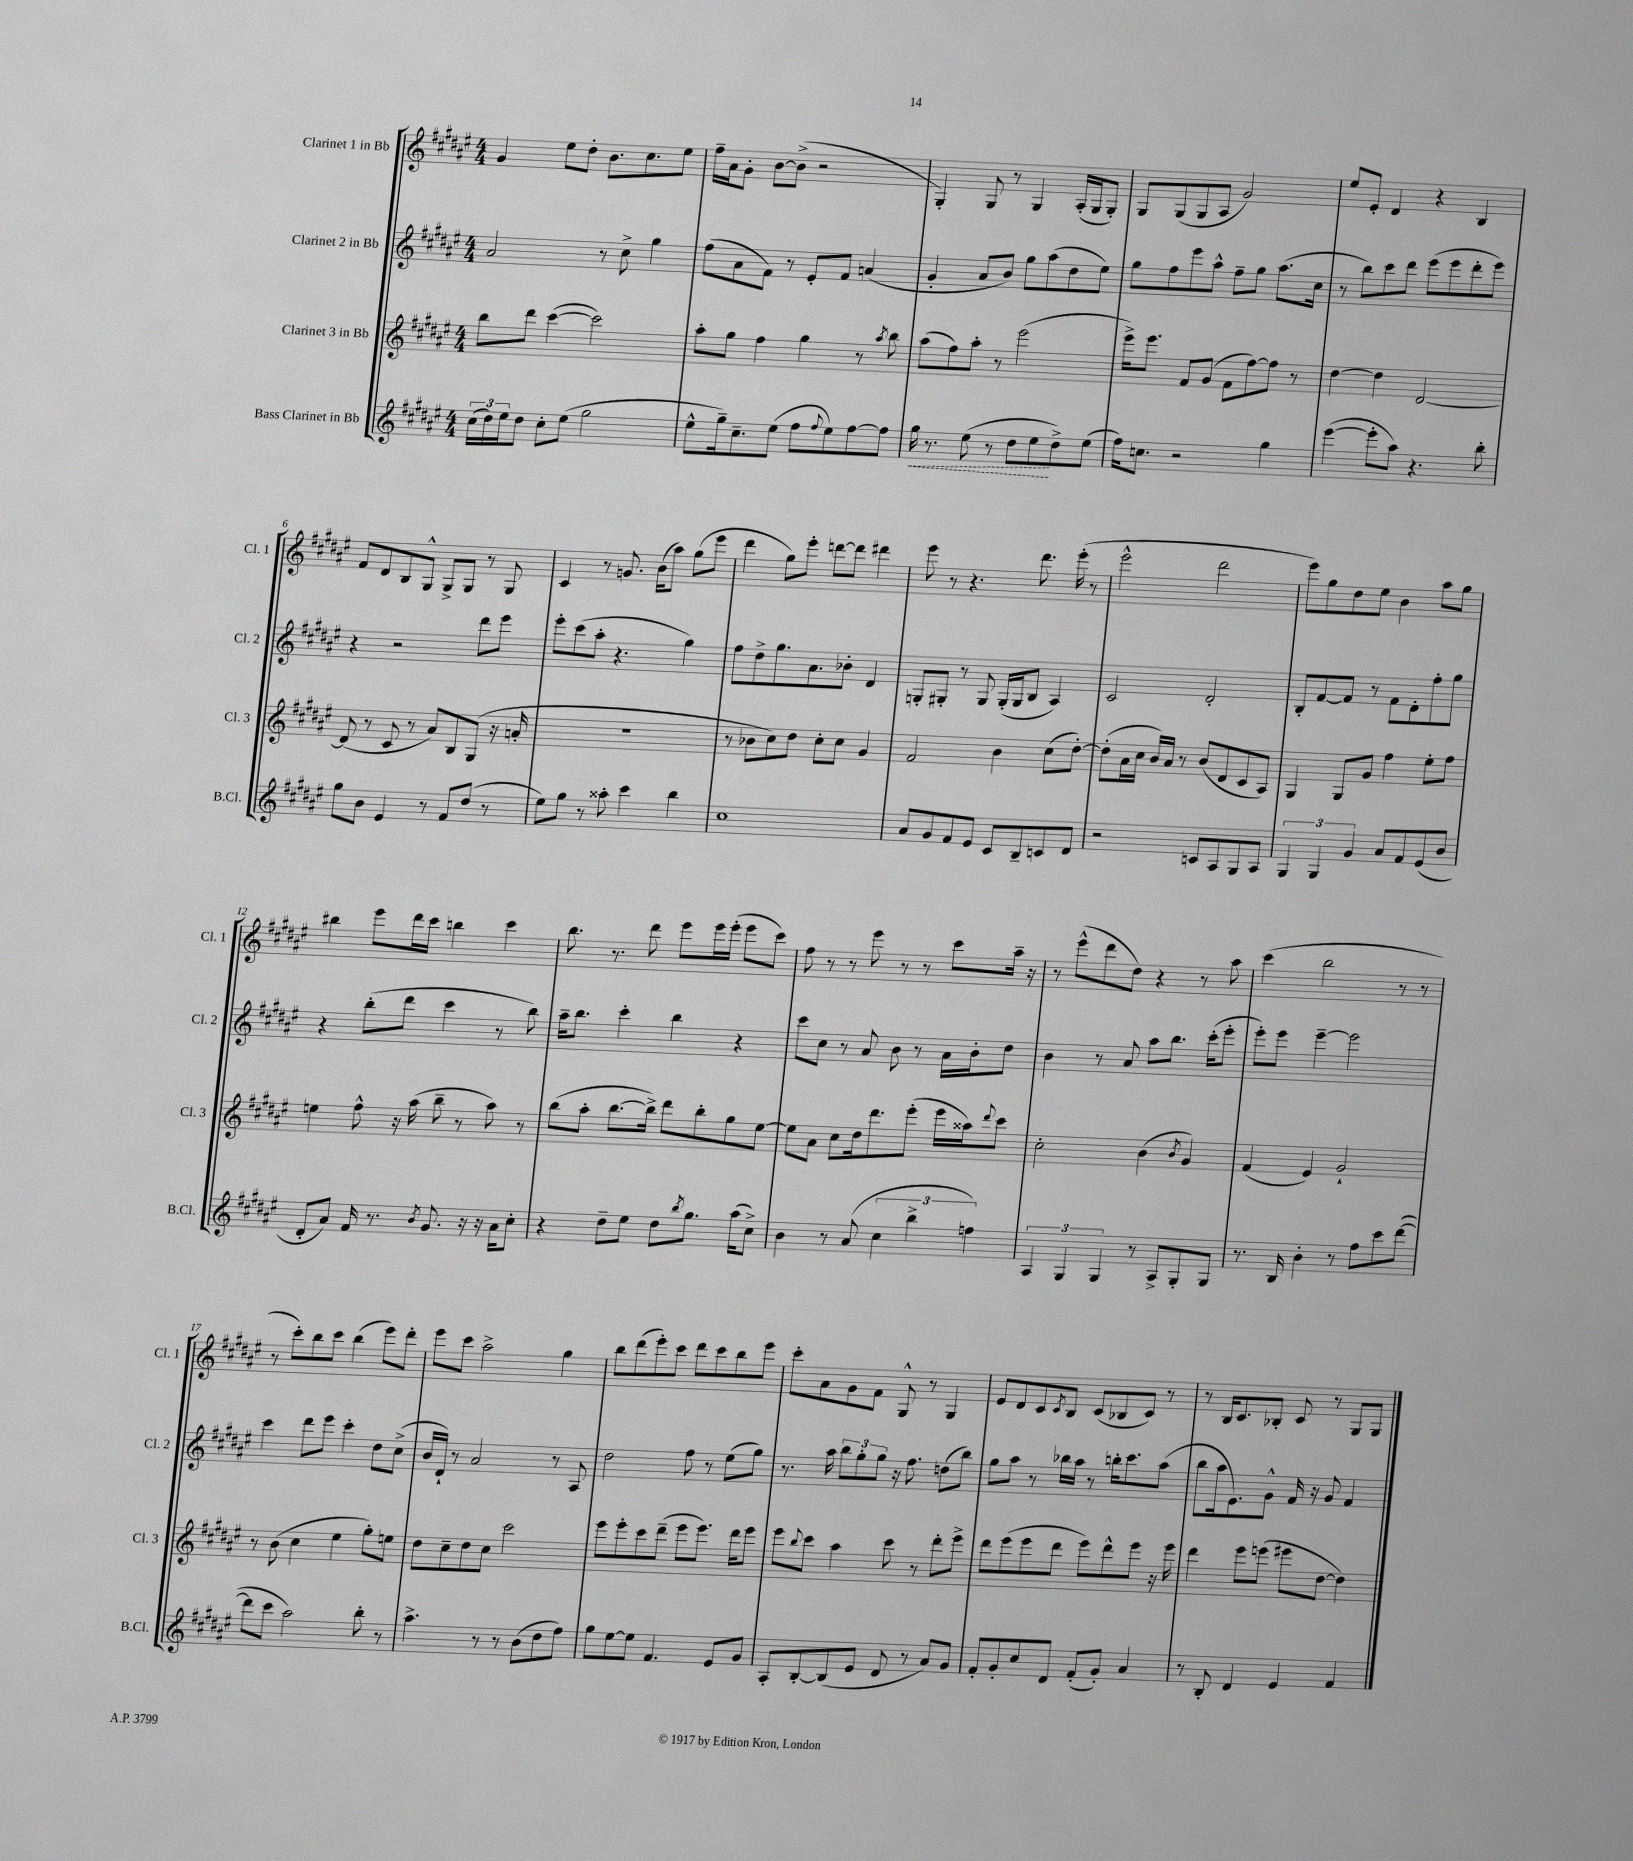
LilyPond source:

<<
\new StaffGroup <<
\new Staff = "s0" \with { instrumentName = "Clarinet 1 in Bb" shortInstrumentName = "Cl. 1" } {
    \clef treble \key fis \major \numericTimeSignature \time 4/4
    gis'4 eis''8 dis''8-. b'8. cis''8. eis''8 |
    fis''16-- ais'16 gis'8-. b'8~ b'8->( r2 |
    gis4-.) gis8 r8 gis4 ais16-.( gis16 gis8-.) |
    gis8 gis8( gis8 ais8 gis'2) |
    eis''8 eis'8-. dis'4 r4 b4 |
    fis'8 dis'8 b8 gis8-^ gis8-> gis8 r8 gis8 |
    cis'4 r8 g'8. b'16( ais''8) gis''8( eis'''8 |
    dis'''4 gis''8) eis'''8-. d'''8~ d'''8 dis'''4 |
    eis'''8 r8 r4. dis'''8. eis'''16-.( r8 |
    eis'''2-^ dis'''2 |
    eis'''8) gis''8 dis''8 eis''8 b'4 ais''8 gis''8 |
    bis''4 eis'''8 dis'''16 cis'''16 b''4 cis'''4 |
    b''8. r8. dis'''8 eis'''8 eis'''16 eis'''16-.( eis'''8 cis'''8) |
    fis''8 r8 r8 eis'''8 r8 r8 cis'''8 ais''16-- r16 |
    r8 eis'''8-^( dis'''8 dis''8) r4 r8 ais''8 |
    cis'''4( b''2 r8 r8 |
    r8 cis'''8-.) b''8 cis'''8 b''4( eis'''8) dis'''8-. |
    eis'''8 cis'''8 ais''2-> gis''4 |
    b''8 dis'''8( eis'''8-.) cis'''8 dis'''8 cis'''8 b''8 eis'''8 |
    cis'''8-. ais'8 gis'8 fis'8 gis8-^ r8 gis4 |
    eis'8 dis'8 cis'8 \acciaccatura { cis'8 } b8 cis'8( bes8 cis'8) r8 |
    r8 b16 cis'8. bes8-. cis'8 r8 gis8 gis8 \bar "|." |
}
\new Staff = "s1" \with { instrumentName = "Clarinet 2 in Bb" shortInstrumentName = "Cl. 2" } {
    \clef treble \key fis \major \numericTimeSignature \time 4/4
    ais'2 r8 cis''8-> gis''4 |
    fis''8( ais'8 fis'8) r8 eis'8-. fis'8 a'4( |
    gis'4-. ais'8 b'8) gis''8 ais''8( dis''8 eis''8) |
    gis''8 fis''8 eis'''8 ais''8-^ fis''8-- gis''8 ais''8.( cis''16 |
    r8 b''8) cis'''8 dis'''8 eis'''8( eis'''8 dis'''8-. eis'''8) |
    r4 r2 dis'''8 eis'''8 |
    eis'''8-. cis'''8( ais''8-. r4. gis''4) |
    fis''8 dis''8-> gis''8. ais'8. bes'8-. dis'4 |
    g8-. gis8-. r8 gis8 gis16-.( gis16 b8 ais4) |
    cis'2 dis'2-. |
    b8-. fis'8~ fis'8 r8 fis'8 dis'8-. fis''8-. gis''8 |
    r4 b''8-.( dis'''8 cis'''4 r8 b''8) |
    ais''16-- b''8. cis'''4-. b''4 r4 |
    cis'''8 cis''8 r8 ais'8 b'8 r8 ais'16 b'16-. dis''8 |
    b'4 r8 ais'8 ais''8 b''8. cis'''16-.( eis'''8-. |
    eis'''8-.) eis'''8 eis'''4~-- eis'''2 |
    cis'''4 dis'''8 eis'''8 cis'''4-. dis''8 cis''8->( |
    b'16 dis'16-!) r8 ais'2 r8 ais8 |
    dis''2 fis''8 r8 eis''8( gis''8) |
    r8. ais''16 \tuplet 3/2 { b''8 gis''8-. gis''8 } r16 fis''8. d''8( b''8) |
    gis''8 ais''8 r8 bes''16 ais''16 r8 b''16-. cis'''8. ais''8( |
    b''8 ais''16 eis'8.) gis'8-^ fis'16 r16 gis'8 fis'4 \bar "|." |
}
\new Staff = "s2" \with { instrumentName = "Clarinet 3 in Bb" shortInstrumentName = "Cl. 3" } {
    \clef treble \key fis \major \numericTimeSignature \time 4/4
    b''8 dis'''8 cis'''4~( cis'''2) |
    ais''8-. gis''8 fis''4 gis''4 r8 \acciaccatura { ais''8 } b''8 |
    ais''8( fis''8) ais''8-. r8 eis'''2( |
    eis'''16->) eis'''8. fis'8 gis'8( fis'8 fis''8~) fis''8 r8 |
    dis''4~ dis''4 dis'2~ |
    dis'8( r8 cis'8 r8 ais'8) b8 gis8( r16 a'16-. |
    R1 |
    r8 bes'8 cis''8) dis''8 cis''8-. cis''8 gis'4 |
    fis'2 b'4 cis''8( dis''8~-.) |
    dis''8-.( ais'16 cis''16 b'16) ais'16 r8 b'8( dis'8 cis'8 ais8) |
    gis4 gis8 gis'8 fis''4 eis''8-. fis''8 |
    e''4 fis''8-^ r16 ais''16( b''8-- r8 ais''8) r8 |
    b''8( ais''8-. b''8.~ b''16->) dis'''8 b''8-. gis''8 eis''8~ |
    eis''8 ais'8 cis''8 dis''16 dis'''8. eis'''8-.( eis'''16 aisis''16) \appoggiatura { dis'''8 } cis'''8 |
    cis''2-. b'4( \acciaccatura { b'8 } gis'4) |
    fis'4( eis'4) gis'2-! |
    r8 b'8( cis''4 eis''4 gis''8-.) e''8 |
    dis''8 cis''8-- dis''8 cis''8 cis'''2 |
    eis'''8 eis'''8-. cis'''8 dis'''8--( eis'''8 eis'''8.) dis'''16 eis'''8 |
    eis'''8 \appoggiatura { b''8 } cis'''8 ais''4 cis'''8 r8 dis'''8-. eis'''8-> |
    dis'''8 eis'''8( eis'''8 dis'''8 eis'''8) dis'''8-^ eis'''8 r16 eis'''16 |
    dis'''4 eis'''8 e'''8( eis'''8 dis''8~ dis''4) \bar "|." |
}
\new Staff = "s3" \with { instrumentName = "Bass Clarinet in Bb" shortInstrumentName = "B.Cl." } {
    \clef treble \key fis \major \numericTimeSignature \time 4/4
    \tuplet 3/2 { cis''16( dis''16) eis''16 } dis''8 cis''8-. eis''8( gis''2 |
    eis''8-^ gis''16--) cis''8.-- eis''8( fis''8 \appoggiatura { fis''8 } eis''8) fis''8~ fis''8 |
    \once \override Hairpin.style = #'dashed-line gis''16\< r8. eis''8( r8 dis''8 eis''8\! dis''8->) eis''8( |
    fis''16) c''8. r2 gis''4 |
    eis'''4~( eis'''8-. ais''8) r4. b''8-. |
    gis''8 b'8 eis'4 r8 fis'8 dis''8( r8 |
    eis''8) gis''8 r8 aisis''8-. cis'''4 b''4 |
    cis''1 |
    ais'8 gis'8 fis'8 eis'8 cis'8 b8-- c'8 dis'8 |
    r2 c'8 ais8 gis8 ais8 |
    \tuplet 3/2 { gis4 gis4 gis'4 } ais'8 fis'8 eis'8( b'8 |
    dis'8-. ais'8) fis'16 r8. \acciaccatura { b'8 } gis'8. r16 r16 ais'16 cis''8-. |
    r4 dis''8-- eis''8 dis''8 \acciaccatura { b''8 } gis''8. ais''16( cis''8->) |
    b'4 r8 ais'8( \tuplet 3/2 { cis''4 b''4-> f''4) } |
    \tuplet 3/2 { ais4 gis4 gis4 } r8 ais8-> gis8-. gis8 |
    r8. b16 b'4-. r8 fis''8 cis'''8 dis'''8~( |
    dis'''8 cis'''8 ais''2) b''8-. r8 |
    ais''4.-> r8 r8 b'8( dis''8 fis''8) |
    gis''8 eis''8~ eis''8 fis'4. eis'8 gis'8 |
    ais8-. b8~-. b8( eis'8 dis'8 r8 ais'8) gis'8 |
    fis'8-. gis'8-. cis''8 dis'8 fis'8-.( gis'8-.) ais'4 |
    r8 b8-. dis'4 eis'4 fis'4 \bar "|." |
}
>>
>>
